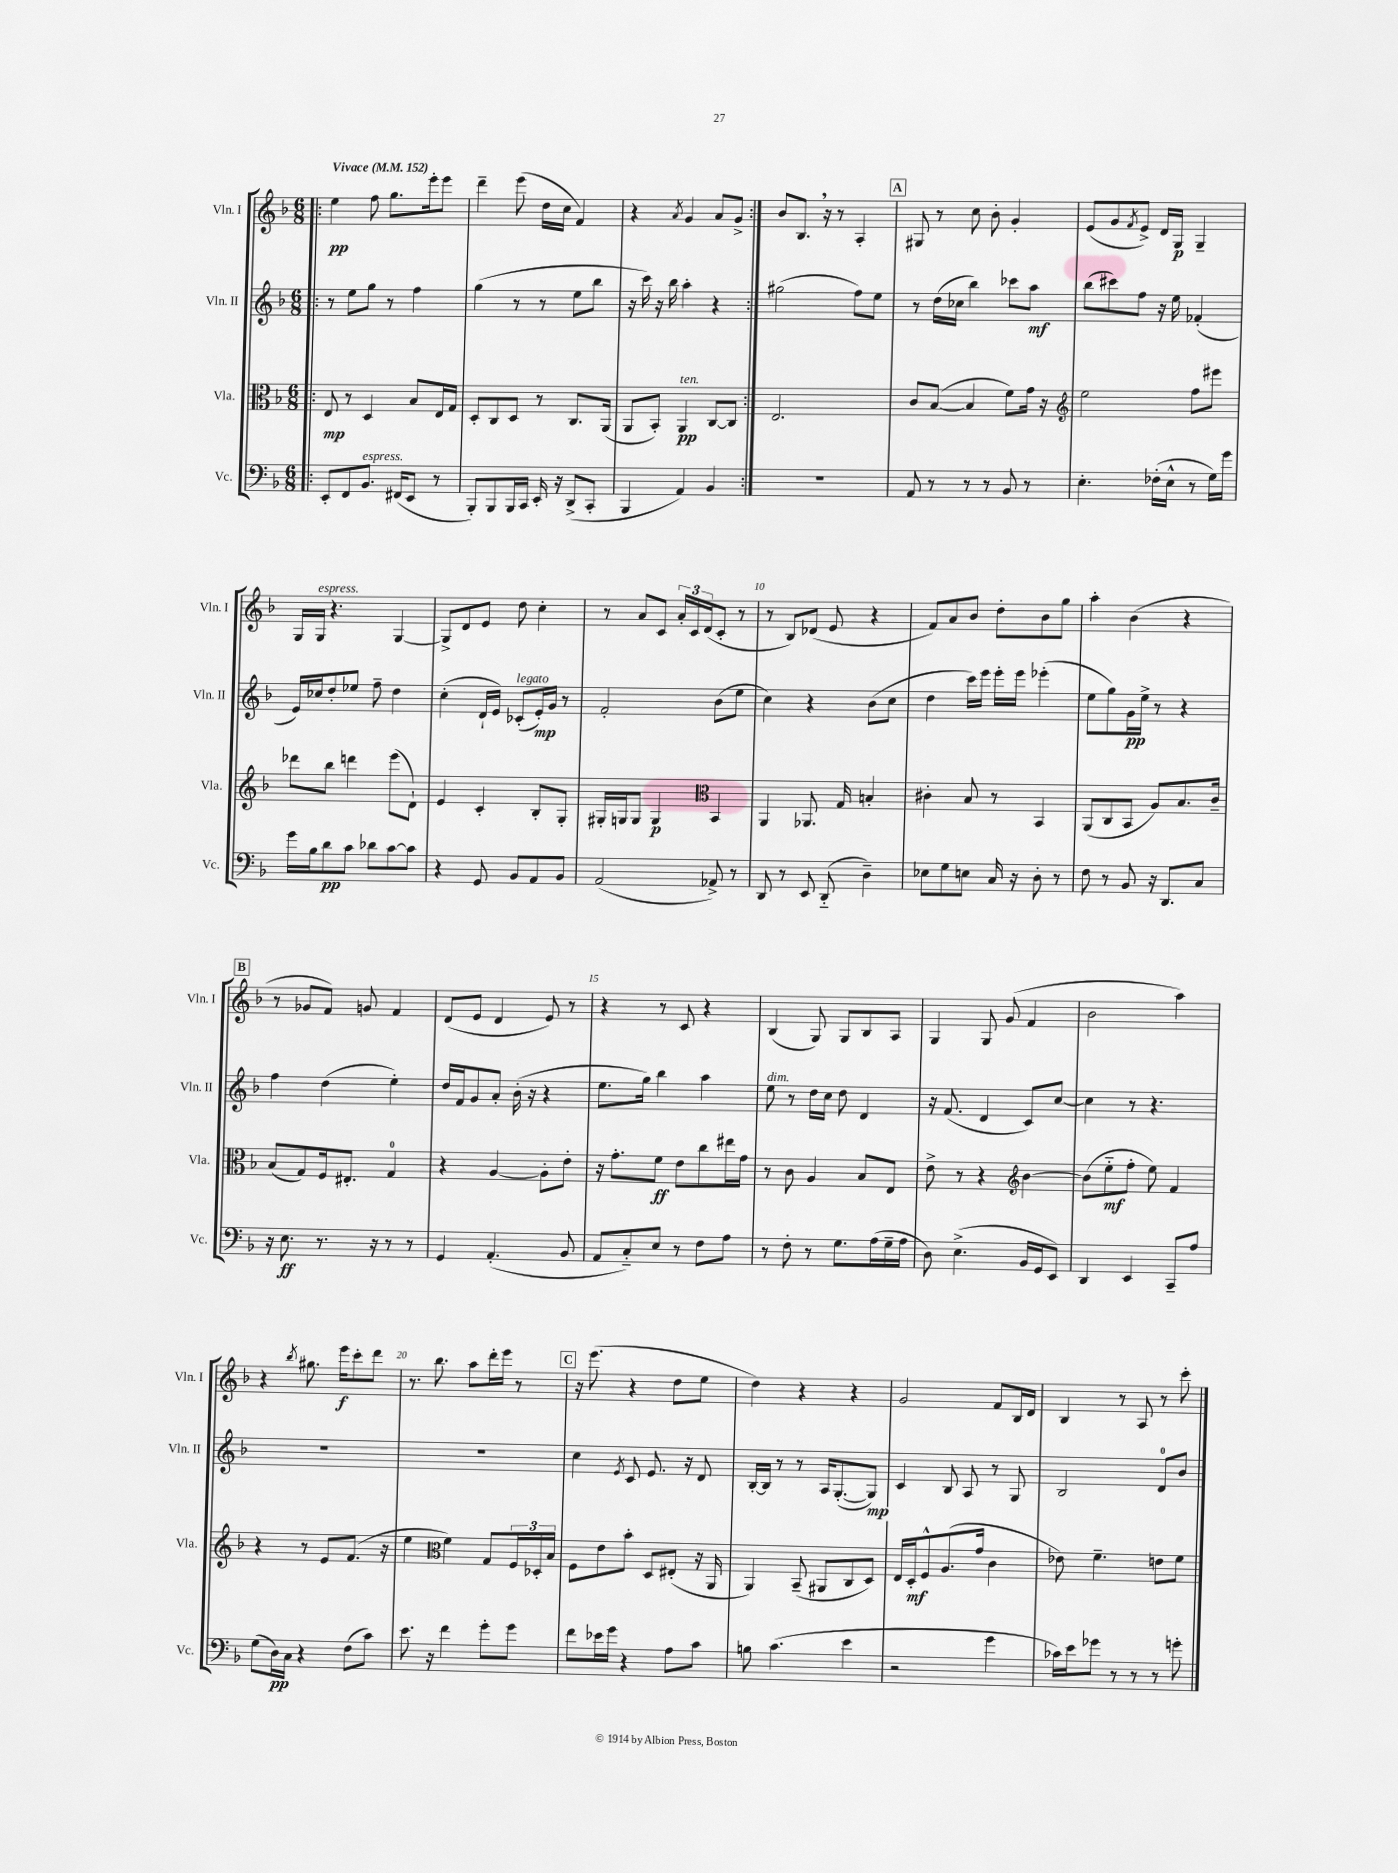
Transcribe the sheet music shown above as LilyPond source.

<<
\new StaffGroup <<
\new Staff = "s0" \with { instrumentName = "Vln. I" shortInstrumentName = "Vln. I" } {
    \clef treble \key f \major \numericTimeSignature \time 6/8 \tempo "Vivace" 4 = 152
    \repeat volta 2 { \bar ".|:" e''4\pp f''8 g''8. e'''16-. e'''8 |
    d'''4-- e'''8( d''16 c''16 f'4) |
    r4 \acciaccatura { a'8 } g'4 a'8 g'8-> | }
    bes'8 bes8. \breathe r16 r8 a4-. |
    \mark \markup { \box "A" } gis8 r8 c''8 bes'8-. g'4-. |
    e'8( g'8 \acciaccatura { f'8 } e'8->) d'16 g16\p g4-- |
    g16 g16^\markup { \italic "espress." } r4. g4~ |
    g8-> d'8 e'8 d''8 c''4-. |
    r8 a'8 c'8 \tuplet 3/2 { a'16-. c'16 d'16( } c'8-. r8 |
    r8 bes8) des'8( e'8 r4 |
    f'8) a'8 bes'8 d''8-. bes'8 g''8 |
    a''4-. bes'4( r4 |
    \mark \markup { \box "B" } r8 ges'8 f'8) g'8 f'4 |
    d'8( e'8 d'4 e'8) r8 |
    r4 r8 c'8 r4 |
    bes4( g8) g8 bes8 a8 |
    g4 g8 g'8( f'4 |
    bes'2 a''4) |
    r4 \acciaccatura { bes''8 } gis''8. e'''16\f c'''8-. d'''8 |
    r8. bes''8. a''8 d'''16-. e'''16 r8 |
    \mark \markup { \box "C" } r16 e'''8.( r4 d''8 e''8 |
    d''4) r4 r4 |
    g'2 f'8 bes16 d'16 |
    bes4 r8 a8 r8 c'''8-. \bar "|." |
}
\new Staff = "s1" \with { instrumentName = "Vln. II" shortInstrumentName = "Vln. II" } {
    \clef treble \key f \major \numericTimeSignature \time 6/8
    \repeat volta 2 { \bar ".|:" r8 e''8 g''8 r8 f''4 |
    g''4( r8 r8 e''8 bes''8 |
    r16 c'''16) r16 bes''16 a''4-. r4 | }
    gis''2( f''8) e''8 |
    \mark \markup { \box "A" } r8 d''16( ces''16 bes''4) ces'''8 a''8\mf |
    bes''8( cis'''8) f''8 r16 e''16 fes'4-.( |
    e'16) ces''16 d''8-. ees''8 f''8-- d''4 |
    c''4-.( d'16-! e'16) ces'8-.^\markup { \italic "legato" }( e'16-.\mp) g'16 r8 |
    f'2-. bes'8( e''8 |
    c''4) r4 bes'8( c''8 |
    d''4 c'''16) e'''16 e'''16-. e'''16 ees'''4-.( |
    e''8 g''8) g'16\pp e''16-> r8 r4 |
    \mark \markup { \box "B" } f''4 d''4( e''4-.) |
    d''16 f'16 g'8 a'8-. bes'16-.( r16 r4 |
    e''8. g''16) bes''4 a''4 |
    e''8^\markup { \italic "dim." } r8 d''16 c''16 d''8 d'4 |
    r16 f'8.( d'4 c'8) c''8~ |
    c''4 r8 r4. |
    R2. |
    R2. |
    \mark \markup { \box "C" } c''4 \acciaccatura { e'8 } c'8 e'8. r16 d'8 |
    bes16~-. bes16 r8 r8 a16 g8.~-.( g8\mp) |
    c'4 bes8 a8 r8 g8 |
    bes2 d'8-0 bes'8 \bar "|." |
}
\new Staff = "s2" \with { instrumentName = "Vla." shortInstrumentName = "Vla." } {
    \clef alto \key f \major \numericTimeSignature \time 6/8
    \repeat volta 2 { \bar ".|:" e8\mp r8 d4 bes8 e16 g16 |
    d8-. c8 d8 r8 c8. a,16( |
    a,8 bes,8-.) a,4\pp^\markup { \italic "ten." } c8~ c8 | }
    e2. |
    \mark \markup { \box "A" } c'8 bes8~( bes4 f'8) g'16 r16 |
    \clef treble e''2 f''8 eis'''8 |
    des'''8 bes''8 d'''4 e'''8( d'8-!) |
    e'4 c'4-. bes8-. g8-. |
    gis16-. g16 g8 g4\p \clef alto bes,4 |
    a,4 aes,8. g16 b4-. |
    cis'4-. bes8 r8 bes,4 |
    a,8( c8 bes,8 a8) bes8. c'16-- |
    \mark \markup { \box "B" } bes8( g8) f16 eis8.-. g4-0 |
    r4 a4~ a8-. e'8-. |
    r16 g'8.-. f'8\ff e'8 c''8 eis''16 g'16 |
    r8 c'8 a4 bes8 e8 |
    e'8-> r8 r4 \clef treble bes'4~ |
    bes'8( e''8-_\mf f''8-. e''8) f'4 |
    r4 r8 e'8 f'8.( r16 |
    e''4 \clef alto f'4) g8 \tuplet 3/2 { f16 des16-. bes16 } |
    \mark \markup { \box "C" } f8 e'8 bes'8-. d8 eis8-.( r16 a,16 |
    a,4) bes,8--( ais,8 c8 d8) |
    e16 d16-.\mf f8-^ a8.( g'16 c'4 |
    ees'8) f'4.-- e'8 f'8 \bar "|." |
}
\new Staff = "s3" \with { instrumentName = "Vc." shortInstrumentName = "Vc." } {
    \clef bass \key f \major \numericTimeSignature \time 6/8
    \repeat volta 2 { \bar ".|:" e,8-. f,8 bes,8.^\markup { \italic "espress." } fis,16( e,8 r8 |
    bes,,8-.) bes,,8 bes,,16 c,16 e,16-. r16 d,8->( c,8-. |
    bes,,4 a,4) bes,4 | }
    R2. |
    \mark \markup { \box "A" } a,8 r8 r8 r8 bes,8 r8 |
    e4.-. fes16-.( e16-^ r8 g16) g'16 |
    g'16 bes16 d'8\pp c'8 des'8 c'8~ c'8 |
    r4 g,8 bes,8 a,8 bes,8 |
    a,2( aes,8->) r8 |
    d,8 r8 e,8 d,8-_( d4--) |
    ees8 g8 e8 c16 r16 d8-. r8 |
    f8 r8 bes,8 r16 d,8. c8 |
    \mark \markup { \box "B" } r16 e8.\ff r8. r16 r8 r8 |
    g,4 a,4.-.( bes,8 |
    a,8 c8-_) e8 r8 f8 a8 |
    r8 f8-. r8 g8. a16( g16-- a16 |
    d8) e4.->( bes,16 g,16 e,8) |
    d,4 e,4 c,8-- a8 |
    g8( d16\pp) c16 r4 f8( c'8) |
    e'8. r16 f'4 g'8-. g'8 |
    \mark \markup { \box "C" } f'8 ees'16 g'16 r4 a8 c'8 |
    b8 c'4.( e'4 |
    r2 g'4 |
    ces'16) e'16 ges'8 r8 r8 r8 g'8-. \bar "|." |
}
>>
>>
\layout { \context { \Score \override BarNumber.break-visibility = ##(#f #t #t) barNumberVisibility = #(every-nth-bar-number-visible 5) } }
